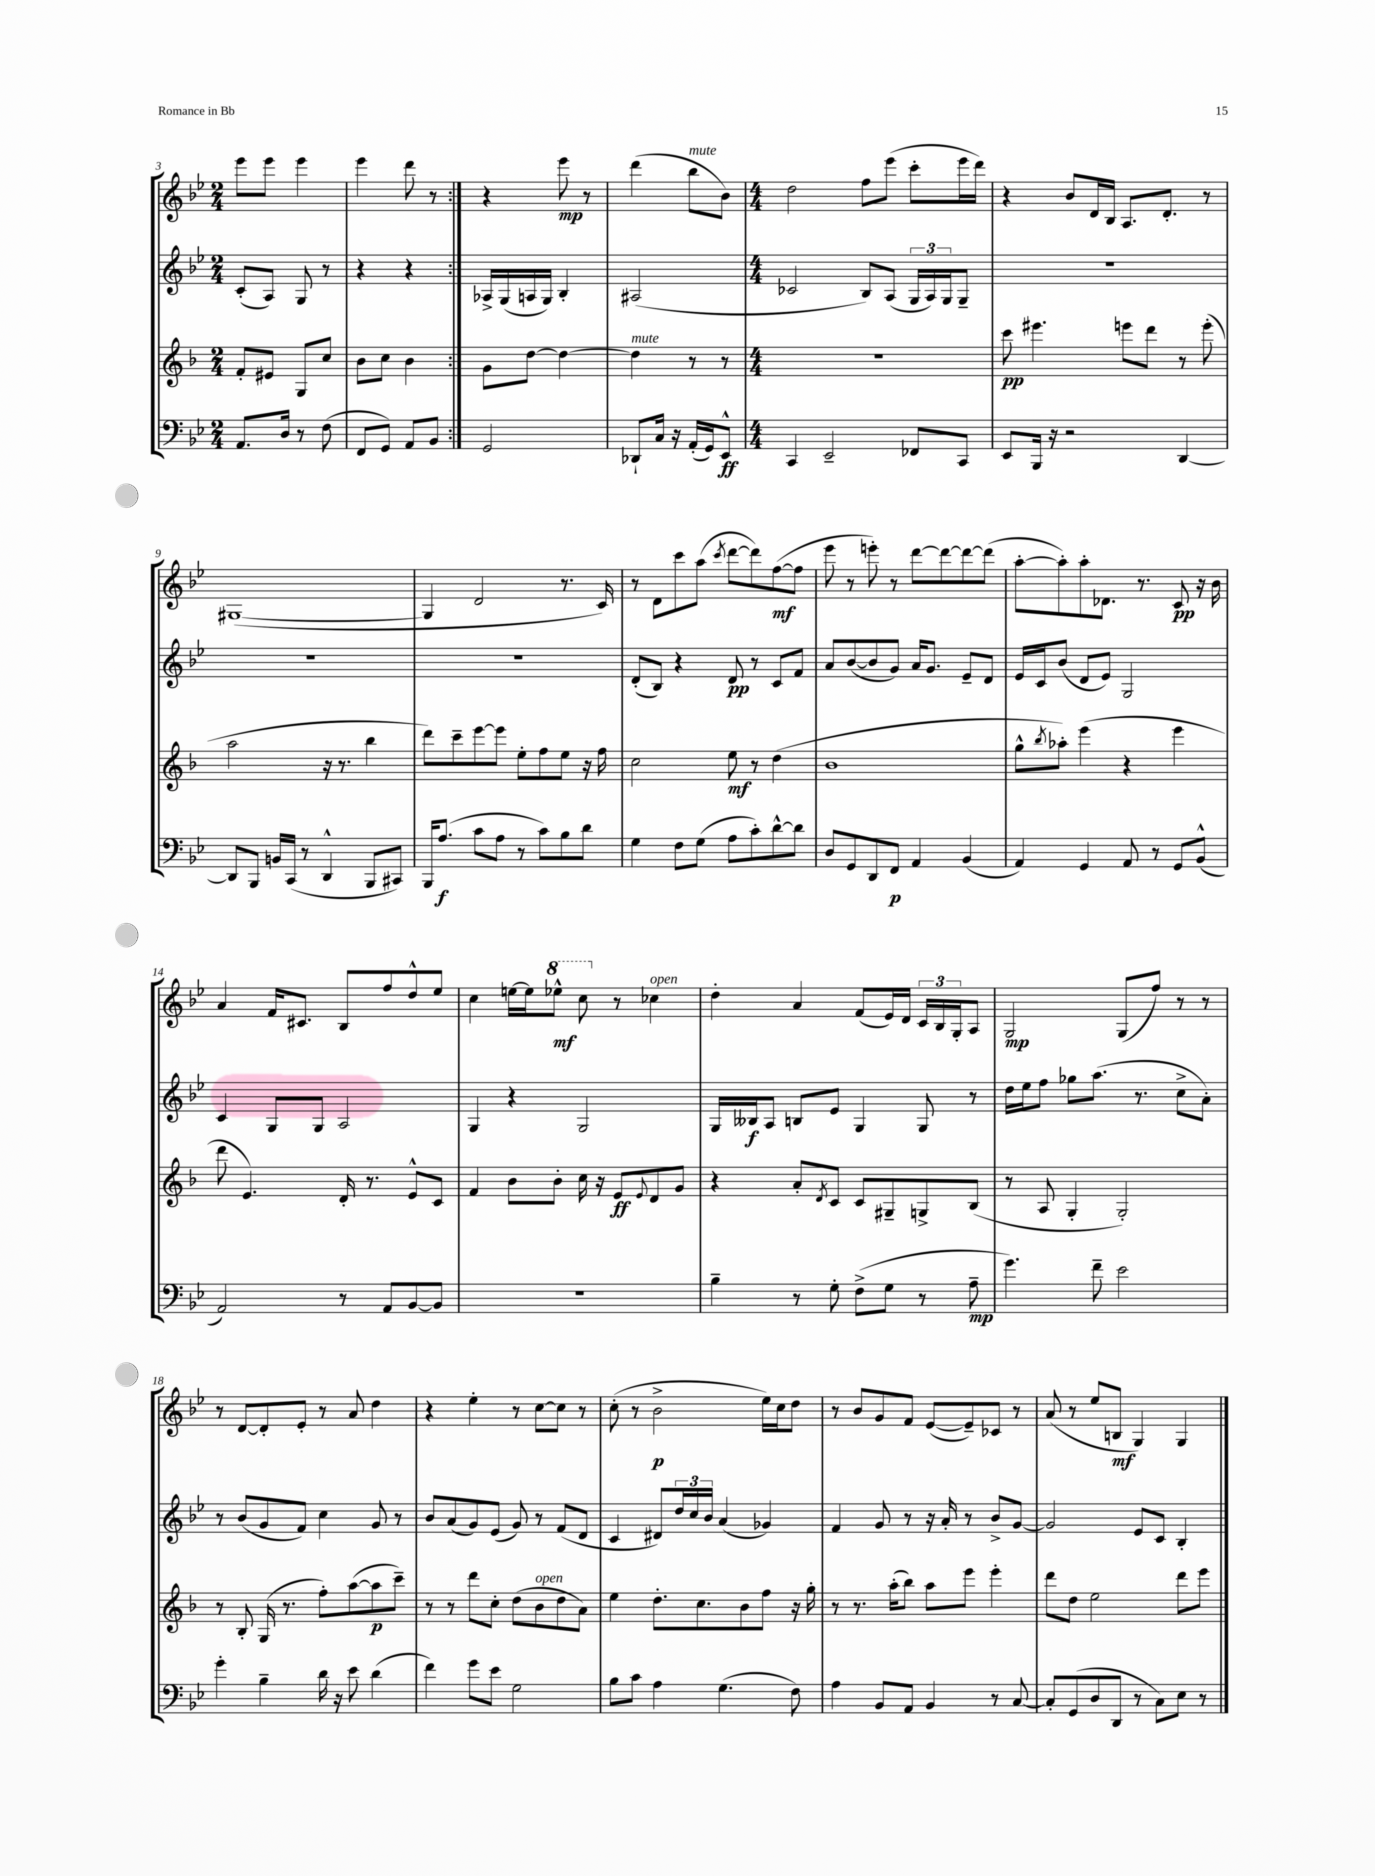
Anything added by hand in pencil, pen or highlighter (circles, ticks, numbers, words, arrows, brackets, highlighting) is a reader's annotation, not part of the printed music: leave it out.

**kern	**dynam	**kern	**dynam	**kern	**dynam	**kern	**dynam
*part4	*part4	*part3	*part3	*part2	*part2	*part1	*part1
*staff4	*staff4	*staff3	*staff3	*staff2	*staff2	*staff1	*staff1
*clefF4	*	*clefG2	*	*clefG2	*	*clefG2	*
*k[b-e-]	*	*k[b-]	*	*k[b-e-]	*	*k[b-e-]	*
*M2/4	*	*M2/4	*	*M2/4	*	*M2/4	*
=3	=3	=3	=3	=3	=3	=3	=3
8.AA/L	.	8f'/L	.	(8c'/L	.	8eee-\L	.
.	.	8e#X/J	.	8A/J)	.	8eee-\J	.
16D/Jk	.	.	.	.	.	.	.
8r	.	8G/L	.	8G/	.	4eee-\	.
(8F\	.	8cc/J	.	8r	.	.	.
=4	=4	=4	=4	=4	=4	=4	=4
8FF/L	.	8b-\L	.	4r	.	4eee-\	.
8GG/J)	.	8cc\J	.	.	.	.	.
8AA/L	.	4b-\	.	4r	.	8ddd\	.
8BB-/J	.	.	.	.	.	8r	.
=5:|!	=5:|!	=5:|!	=5:|!	=5:|!	=5:|!	=5:|!	=5:|!
2GG/	.	8g\L	.	16A-X^/LL	.	4r	.
.	.	.	.	(16G/	.	.	.
.	.	[8dd\J	.	16An/	.	.	.
.	.	.	.	16G/JJ)	.	.	.
.	.	4dd\_	.	4B-'/	.	8eee-\	mp
.	.	.	.	.	.	8r	.
=6	=6	=6	=6	=6	=6	=6	=6
!	!	!LO:TX:a:i:t=mute	!	!	!	!	!
8DD-X`/L	.	4dd\]	.	(2A#X/	.	(4ddd\	.
16C/Jk	.	.	.	.	.	.	.
16r	.	.	.	.	.	.	.
!	!	!	!	!	!	!LO:TX:a:i:t=mute	!
(16AA'/LL	.	8r	.	.	.	8bb-\L	.
16GG/J)	.	.	.	.	.	.	.
8EE-^^/J	ff	8r	.	.	.	8b-\J)	.
=7	=7	=7	=7	=7	=7	=7	=7
*M4/4	*	*M4/4	*	*M4/4	*	*M4/4	*
4CC/	.	1r	.	2c-X/	.	2dd\	.
2EE-~/	.	.	.	.	.	.	.
.	.	.	.	8B-/L)	.	8ff\L	.
.	.	.	.	(8A/J	.	(8eee-\J	.
8FF-X/L	.	.	.	24G/LL	.	8ccc'\L	.
.	.	.	.	24A/)	.	.	.
.	.	.	.	24G/J	.	.	.
8CC/J	.	.	.	8G~/J	.	16eee-\L	.
.	.	.	.	.	.	16ddd\JJ)	.
=8	=8	=8	=8	=8	=8	=8	=8
8EE-/L	.	8ccc\	pp	1r	.	4r	.
16BBB-/Jk	.	4.eee#X\	.	.	.	.	.
16r	.	.	.	.	.	.	.
2r	.	.	.	.	.	8b-/L	.
.	.	.	.	.	.	16d/L	.
.	.	.	.	.	.	16B-/JJ	.
.	.	8eeen\L	.	.	.	8.A/L	.
.	.	8ddd\J	.	.	.	.	.
.	.	.	.	.	.	8.d'/J	.
[4DD/	.	8r	.	.	.	.	.
.	.	(8eee'\	.	.	.	8r	.
!!LO:LB:g=z
=9	=9	=9	=9	=9	=9	=9	=9
8DD/L]	.	2aa\	.	1r	.	([1G#X	.
8BBB-/J	.	.	.	.	.	.	.
16BBn/LL	.	.	.	.	.	.	.
(16CC/JJ	.	.	.	.	.	.	.
8r	.	.	.	.	.	.	.
4DD^^/	.	16r	.	.	.	.	.
.	.	8.r	.	.	.	.	.
8BBB-/L	.	4bb-\	.	.	.	.	.
8CC#X/J)	.	.	.	.	.	.	.
=10	=10	=10	=10	=10	=10	=10	=10
16BBB-/KL	.	8ddd\L)	.	1r	.	4G#/]	.
(8.A/J	f	.	.	.	.	.	.
.	.	8ccc~\	.	.	.	.	.
8c\L	.	[8eee\	.	.	.	2d/	.
8A\J	.	8eee\J]	.	.	.	.	.
8r	.	8ee'\L	.	.	.	.	.
8c\L)	.	8ff\	.	.	.	.	.
8B-\	.	8ee\J	.	.	.	8.r	.
8d\J	.	16r	.	.	.	.	.
.	.	16ff\	.	.	.	16c/)	.
=11	=11	=11	=11	=11	=11	=11	=11
4G\	.	2cc\	.	(8d'/L	.	8r	.
.	.	.	.	8B-/J)	.	8d\L	.
8F\L	.	.	.	4r	.	8ccc\	.
(8G\J	.	.	.	.	.	(8aa\J	.
.	.	.	.	.	.	8qccc/	.
8A\L	.	8ee\	mf	8d/	pp	[8ddd\L	.
8c'\)	.	8r	.	8r	.	8ddd\])	.
[8d^^\	.	(4dd\	.	8c/L	.	([8ff\	mf
8d\J]	.	.	.	8f/J	.	8ff\J]	.
=12	=12	=12	=12	=12	=12	=12	=12
8D/L	.	1b-	.	8a/L	.	8eee-\	.
8GG/	.	.	.	([8b-/	.	8r	.
8DD/	.	.	.	8b-/]	.	8eeen'\)	.
8FF/J	p	.	.	8g/J)	.	8r	.
4AA/	.	.	.	16a/KL	.	[8ddd\L	.
.	.	.	.	8.g/J	.	.	.
.	.	.	.	.	.	8ddd\_	.
(4BB-/	.	.	.	8e-~/L	.	8ddd\_	.
.	.	.	.	8d/J	.	(8ddd\J]	.
=13	=13	=13	=13	=13	=13	=13	=13
4AA/)	.	8gg^^\L	.	16e-/LL	.	[8aa'\L	.
.	.	.	.	16c/J	.	.	.
.	.	8qbb-/	.	.	.	.	.
.	.	8aa-X'\J)	.	(8b-/J	.	8aa'\])	.
4GG/	.	(4eee\	.	8d/L	.	8aa'\	.
.	.	.	.	8e-/J)	.	8.d-X\J	.
8AA/	.	4r	.	2G/	.	.	.
.	.	.	.	.	.	8.r	.
8r	.	.	.	.	.	.	.
8GG/L	.	4eee\	.	.	.	8c/	pp
(8BB-^^/J	.	.	.	.	.	16r	.
.	.	.	.	.	.	16b-\	.
!!LO:LB:g=z
=14	=14	=14	=14	=14	=14	=14	=14
2AA/)	.	8ddd\	.	4c/	.	4a/	.
.	.	4.e/)	.	.	.	.	.
.	.	.	.	8G/L	.	16f/KL	.
.	.	.	.	.	.	8.c#X/J	.
.	.	.	.	8G/J	.	.	.
8r	.	16d'/	.	2A/	.	8B-/L	.
.	.	8.r	.	.	.	.	.
8AA/L	.	.	.	.	.	8ff/	.
[8BB-/	.	8e^^/L	.	.	.	8dd^^/	.
8BB-/J]	.	8c/J	.	.	.	8ee-/J	.
=15	=15	=15	=15	=15	=15	=15	=15
1r	.	4f/	.	4G/	.	4cc\	.
.	.	8b-\L	.	4r	.	[16een\LL	.
.	.	.	.	.	.	16ee\J]	.
*	*	*	*	*	*	*8va	*
.	.	8b-'\J	.	.	.	8eee-X^^\J	mf
.	.	16cc\	.	2G/	.	8ccc\	.
.	.	16r	.	.	.	.	.
*	*	*	*	*	*	*X8va	*
.	.	8e/L	ff	.	.	8r	.
.	.	8qqe/	.	.	.	.	.
!	!	!	!	!	!	!LO:TX:a:i:t=open	!
.	.	8d/	.	.	.	4cc-X\	.
.	.	8g/J	.	.	.	.	.
=16	=16	=16	=16	=16	=16	=16	=16
4B-~\	.	4r	.	16G/LL	.	4dd'\	.
.	.	.	.	16B--X/J	f	.	.
.	.	.	.	8A/J	.	.	.
8r	.	8a'/L	.	8Bn/L	.	4a/	.
.	.	8qd/	.	.	.	.	.
8G'\	.	8c/J	.	8e-/J	.	.	.
(8F^\L	.	8c/L	.	4G/	.	(8f/L	.
8G\J	.	8G#X~/	.	.	.	16e-/L)	.
.	.	.	.	.	.	16d/JJ	.
8r	.	8Gn^/	.	8G/	.	24c/LL	.
.	.	.	.	.	.	24B-/	.
.	.	.	.	.	.	24G'/J	.
8A~\	mp	(8B-/J	.	8r	.	8A/J	.
=17	=17	=17	=17	=17	=17	=17	=17
4.g\)	.	8r	.	16dd\LL	.	2G/	mp
.	.	.	.	16ee-\J	.	.	.
.	.	8A/	.	8ff\J	.	.	.
.	.	4G'/	.	8gg-X\L	.	.	.
8f~\	.	.	.	(8.aa\J	.	.	.
2e-\	.	2G'/)	.	.	.	(8G/L	.
.	.	.	.	8.r	.	.	.
.	.	.	.	.	.	8ff/J)	.
.	.	.	.	8cc^\L	.	8r	.
.	.	.	.	8a'\J)	.	8r	.
!!LO:LB:g=z
=18	=18	=18	=18	=18	=18	=18	=18
4g'\	.	8r	.	8r	.	8r	.
.	.	8B-'/	.	(8b-/L	.	[8d/L	.
4B-~\	.	(16G/	.	8g/	.	8d'/]	.
.	.	8.r	.	.	.	.	.
.	.	.	.	8f/J)	.	8e-'/J	.
16d\	.	8ff'\L)	.	4cc\	.	8r	.
16r	.	.	.	.	.	.	.
8e-\	.	([8aa\	.	.	.	8a/	.
(4d\	.	8aa\]	p	8g/	.	4dd\	.
.	.	8ccc~\J)	.	8r	.	.	.
=19	=19	=19	=19	=19	=19	=19	=19
4f\)	.	8r	.	8b-/L	.	4r	.
.	.	8r	.	(8a/	.	.	.
8g\L	.	8ddd\L	.	8g/)	.	4ee-'\	.
8e-\J	.	8cc'\J	.	(8e-/J	.	.	.
2G\	.	(8dd\L	.	8g/)	.	8r	.
!	!	!LO:TX:a:i:t=open	!	!	!	!	!
.	.	8b-\	.	8r	.	[8cc\L	.
.	.	8dd\	.	(8f/L	.	8cc\J]	.
.	.	8a\J)	.	8d/J	.	8r	.
=20	=20	=20	=20	=20	=20	=20	=20
8B-\L	.	4ee\	.	4c/	.	(8cc'\	.
8c\J	.	.	.	.	.	8r	.
4A\	.	8.dd'\L	.	8d#X/L)	.	2b-^\	p
.	.	.	.	24dd/L	.	.	.
.	.	.	.	24cc/	.	.	.
.	.	8.cc\	.	.	.	.	.
.	.	.	.	24b-/JJ	.	.	.
(4.G\	.	.	.	(4a/	.	.	.
.	.	8b-\	.	.	.	.	.
.	.	8ff\J	.	4g-X/)	.	16ee-\LL)	.
.	.	.	.	.	.	16cc\J	.
8F\)	.	16r	.	.	.	8dd\J	.
.	.	16gg'\	.	.	.	.	.
=21	=21	=21	=21	=21	=21	=21	=21
4A\	.	8r	.	4f/	.	8r	.
.	.	8.r	.	.	.	8b-/L	.
8BB-/L	.	.	.	8g/	.	8g/	.
.	.	(16aa'\KL	.	.	.	.	.
8AA/J	.	8bb-\J)	.	8r	.	8f/J	.
4BB-/	.	8aa\L	.	16r	.	([8e-/L	.
.	.	.	.	16a'/	.	.	.
.	.	8eee\J	.	8r	.	8e-~/])	.
8r	.	4eee'\	.	8b-^/L	.	8c-X/J	.
[8C/	.	.	.	[8g/J	.	8r	.
=22	=22	=22	=22	=22	=22	=22	=22
8C'/L]	.	8ddd\L	.	2g/]	.	(8a/	.
(8GG/	.	8dd\J	.	.	.	8r	.
8D/	.	2ee\	.	.	.	8ee-/L	.
8DD/J	.	.	.	.	.	8Bn/J	mf
8r	.	.	.	8e-/L	.	4G/)	.
8C\L)	.	.	.	8c/J	.	.	.
8E-\J	.	8ddd\L	.	4B-'/	.	4G/	.
8r	.	8eee\J	.	.	.	.	.
==	==	==	==	==	==	==	==
*-	*-	*-	*-	*-	*-	*-	*-
